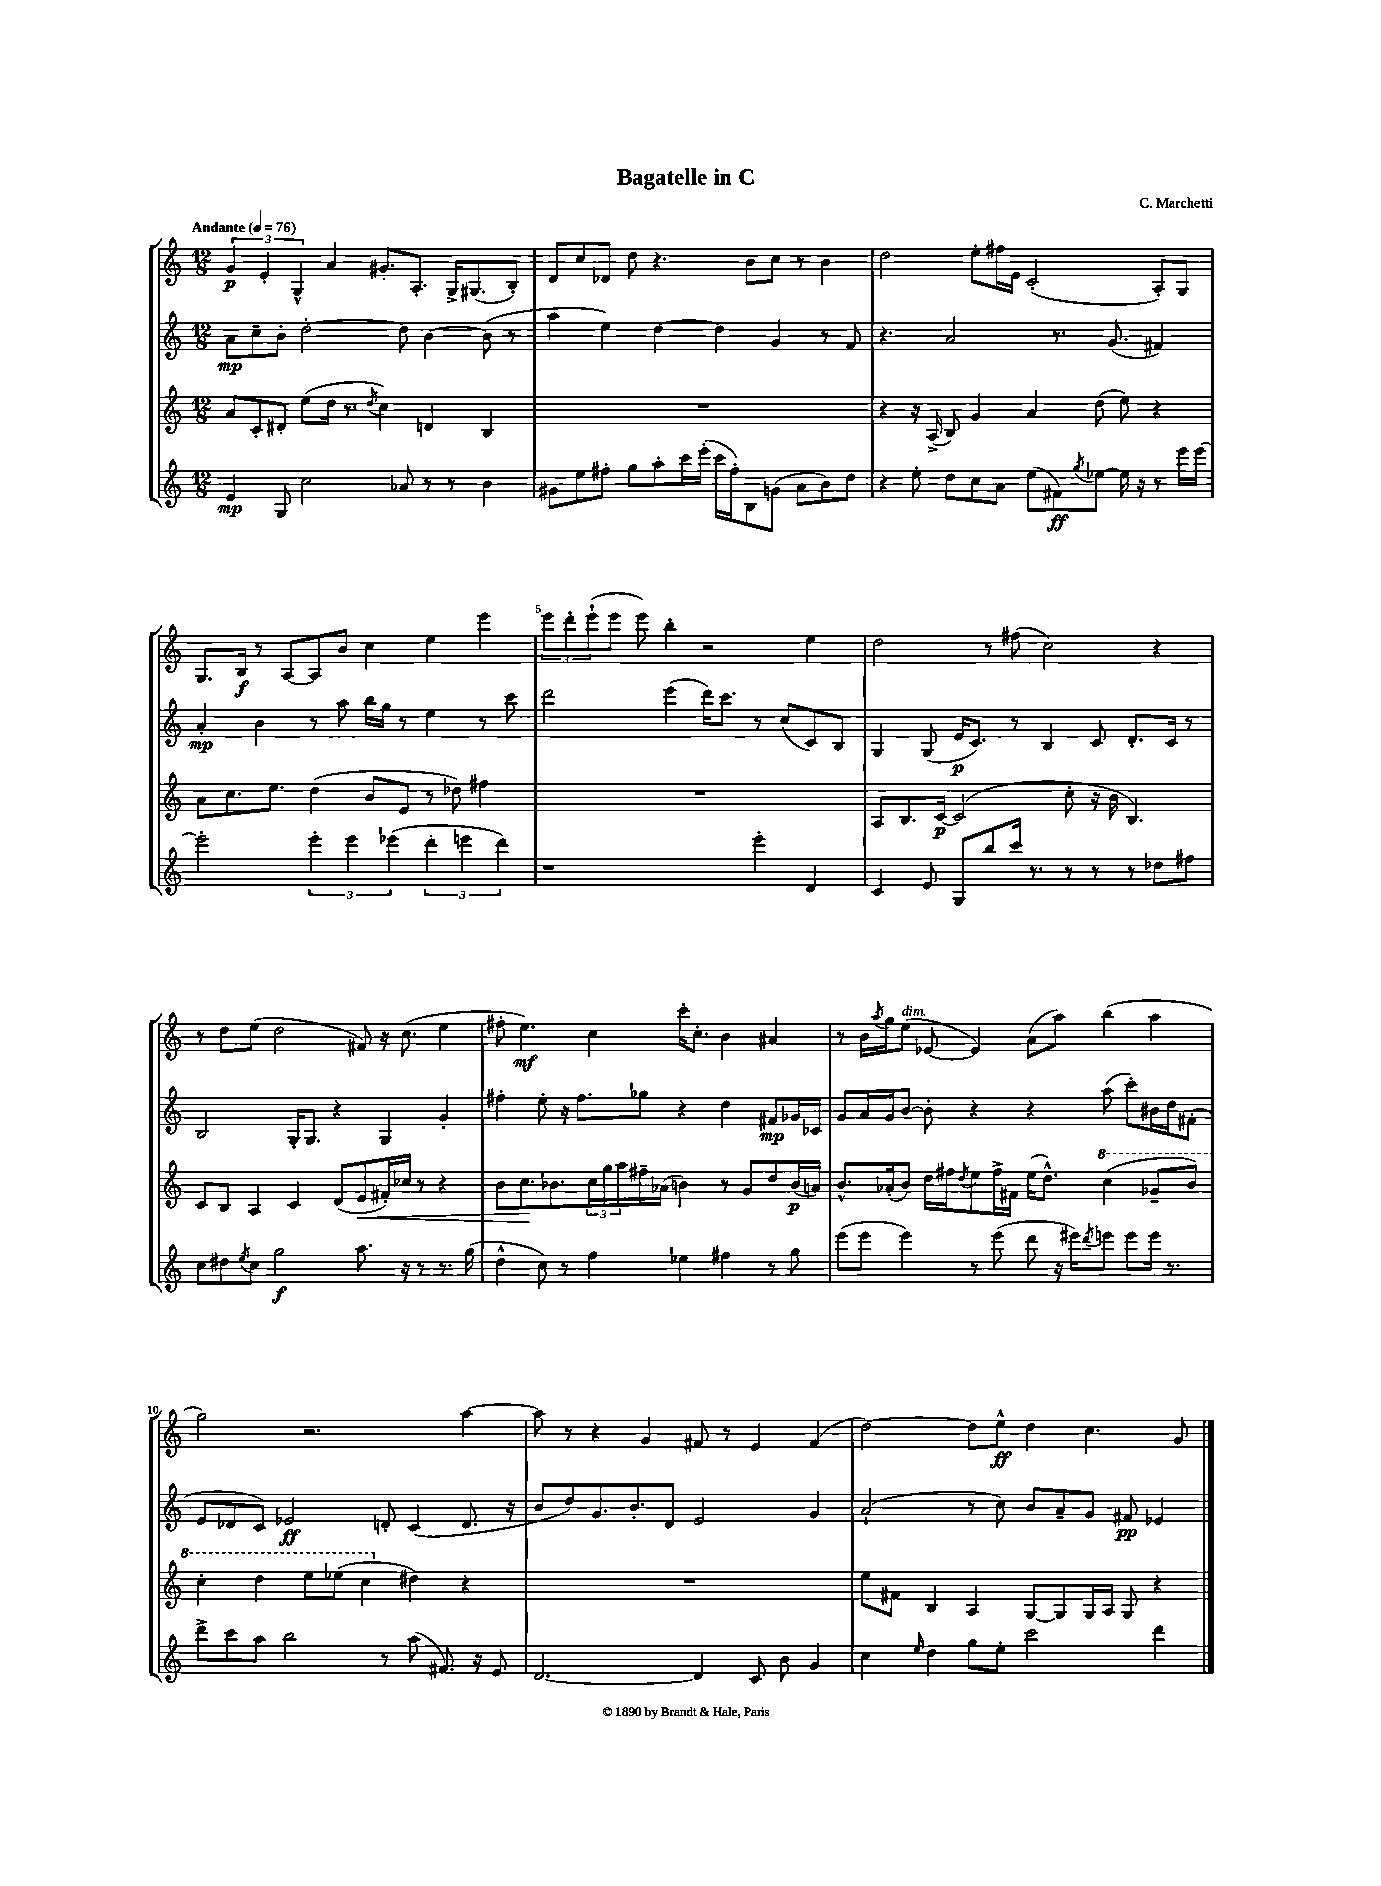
\header { title = "Bagatelle in C" composer = "C. Marchetti" }
<<
\new StaffGroup <<
\new Staff = "s0" {
    \clef treble \key c \major \numericTimeSignature \time 12/8 \tempo "Andante" 4 = 76
    \tuplet 3/2 { g'4\p e'4-. g4-^ } a'4 gis'8.-. a8.-. g16-> gis8.( b8-.) |
    d'8 c''8 des'8 d''8 r4. b'8 c''8 r8 b'4 |
    d''2 e''8-. fis''16 e'16 c'2-.( a8-.) g8 |
    g8. b16\f r8 a8~ a8 b'8 c''4 e''4 e'''4 |
    \tuplet 3/2 { e'''8 d'''8-. e'''8-!( } e'''8 e'''8) b''4-. r2 e''4 |
    d''2 r8 fis''8( c''2) r4 |
    r8 d''8 e''8( d''2 fis'8) r16 c''8.( e''4 |
    fis''8-. e''4.\mf) c''4 c'''16-. c''8.-. b'4 ais'4 |
    r8 b'16 \acciaccatura { a''8 } g''16 e''8^\markup { \italic "dim." }( ees'8~ ees'4) a'8( a''8) b''4( a''4 |
    g''2) r2. a''4~ |
    a''8 r8 r4 g'4 fis'8 r8 e'4 fis'4( |
    d''2~) d''8 e''8-^\ff d''4 c''4. g'8 \bar "|." |
}
\new Staff = "s1" {
    \clef treble \key c \major \numericTimeSignature \time 12/8
    a'8\mp c''8-- b'8-. d''2~-. d''8 b'4~ b'8( r8 |
    a''4 e''4) d''4~ d''4 g'4 r8 f'8 |
    r4. a'2 r8. g'8.( fis'4) |
    a'4-.\mp b'4 r8 a''8 b''16 g''16 r8 e''4 r8 c'''8 |
    d'''2 e'''4( d'''16) c'''8. r8 c''8( c'8) b8 |
    g4 g8( e'16\p c'8.) r8 b4 c'8 d'8.-. c'16 r8 |
    b2 g16-. g8. r4 g4 g'4-. |
    fis''4-. e''8-. r16 fis''8. ges''8 r4 d''4 fis'8\mp ges'16 ces'16 |
    g'8 a'16 g'16 b'8~ b'8-. r4 r4 a''8( c'''8-.) bis'16 d''16 fis'8-.( |
    e'8 des'8 c'8) ees'2\ff d'8-. c'4( d'8. r16 |
    b'8 d''8) g'8. b'8.-. d'8 e'2 g'4 |
    a'2-!( r8 c''8) b'8 a'8-- g'8 fis'8\pp ees'4 \bar "|." |
}
\new Staff = "s2" {
    \clef treble \key c \major \numericTimeSignature \time 12/8
    a'8 c'8-. dis'8-. e''8( d''16 r8. \acciaccatura { d''8 } c''4) d'4 b4 |
    R1. |
    r4 r16 a16->( b8) g'4 a'4 d''8( e''8) r4 |
    a'8 c''8. e''8. d''4( b'8 e'8 r8 des''8) fis''4 |
    R1. |
    a8 b8. c'16~\p c'2( c''8-. r16 b'16 b4.) |
    c'8 b8 a4 c'4 d'8( e'8\< fis'16-.) ces''16 r8 r4 |
    b'8 c''8.\! bes'8. \tuplet 3/2 { c''16 g''16 a''16 } fis''16-- aes'16( b'4) r8 g'8 d''8 b'16\p( a'16) |
    b'8.-^ aes'16-.( b'8) d''16 fis''16 \acciaccatura { d''8 } e''8 fis''16-> fis'16 e''16( d''8.-^) \ottava #1 c'''4( ges''8-- b''8) |
    c'''4-. d'''4 e'''8 ees'''8( c'''4 \ottava #0 dis''4) r4 |
    R1. |
    e''8 fis'8 b4 a4 g8~ g8 g16 a16 g8 r4 \bar "|." |
}
\new Staff = "s3" {
    \clef treble \key c \major \numericTimeSignature \time 12/8
    e'4\mp g8 c''2 aes'8 r8 r8 b'4 |
    gis'8 e''8 fis''8-. g''8 a''8-. c'''16 e'''16-.( c'''16 fis''16-.) b8 g'8( a'8 b'8) d''8 |
    r4 e''8-. d''8 c''8 a'8 e''8( fis'8\ff) \acciaccatura { g''8 } ees''8~ ees''16 r16 r8 e'''16 e'''16~ |
    e'''2-. \tuplet 3/2 { e'''4-. e'''4 ees'''4( } \tuplet 3/2 { d'''4-. e'''4 d'''4) } |
    r1 e'''4-. d'4 |
    c'4 e'8 g8 b''8 c'''16 r8. r8 r8 r8 des''8 fis''8 |
    c''8 dis''8 \acciaccatura { e''8 } c''8 g''2\f a''8. r16 r8 r8. g''16( |
    d''4-^ c''8) r8 f''4 ees''4 fis''4 r8 g''8 |
    e'''8( e'''8 e'''4) r8 e'''8( d'''8 r16 eis'''16) \acciaccatura { d'''8 } e'''8 e'''8 e'''16 r8. |
    d'''8-> c'''8 a''8 b''2 r8 a''8( fis'8.) r16 e'8 |
    d'2.~ d'4 c'8 b'8 g'4 |
    c''4 \grace { e''16 } d''4 g''8 e''8-. c'''2 d'''4 \bar "|." |
}
>>
>>
\layout { \context { \Score \override BarNumber.break-visibility = ##(#f #t #t) barNumberVisibility = #(every-nth-bar-number-visible 5) } }
